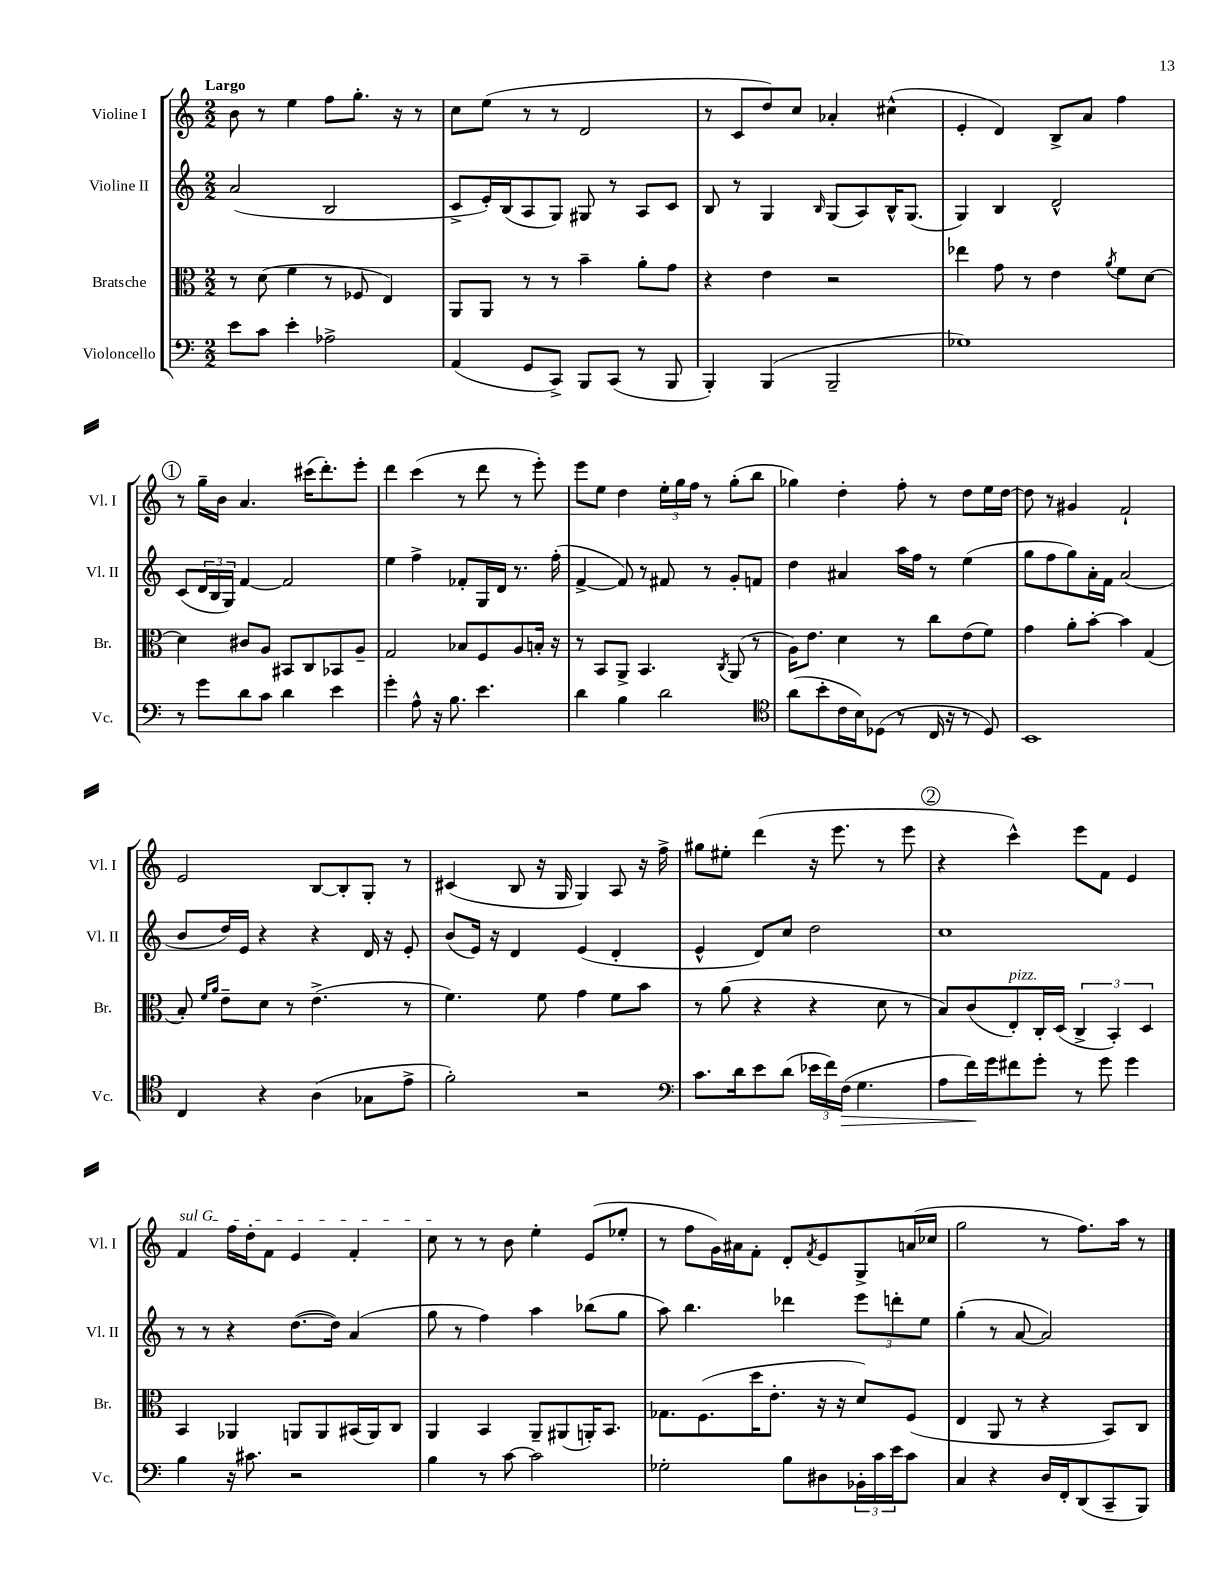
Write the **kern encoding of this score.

**kern	**kern	**kern	**kern
*staff4	*staff3	*staff2	*staff1
*clefF4	*clefC3	*clefG2	*clefG2
*k[]	*k[]	*k[]	*k[]
*M2/2	*M2/2	*M2/2	*M2/2
8e\L	8r	(2a/	8b\
8c\J	(8d\	.	8r
4e'\	4f\	.	4ee\
2A-^\	8r	2B/	8ff\L
.	8F-/	.	8.gg'\J
.	4E/)	.	.
.	.	.	16r
.	.	.	8r
=	=	=	=
(4AA/	8AA/L	8c^/L	8cc\L
.	8AA/J	16e'/L)	(8ee\J
.	.	(16B/J	.
8GG/L	8r	8A/	8r
8CC^/J)	8r	8G/J)	8r
8BBB/L	4b~\	8G#/	2d/
(8CC/J	.	8r	.
8r	8a'\L	8A/L	.
8BBB/	8g\J	8c/J	.
=	=	=	=
4BBB'/)	4r	8B/	8r
.	.	8r	8c/L
(4BBB/	4e\	4G/	8dd/)
.	.	.	8cc/J
.	.	16qqB/	.
2BBB~/	2r	(8G/L	4a-'/
.	.	8A/)	.
.	.	16B^^/K	(4cc#^^\
.	.	(8.G/J	.
=	=	=	=
1G-)	4ee-\	4G/)	4e'/
.	8g\	4B/	4d/)
.	8r	.	.
.	4e\	2d^^/	8B^/L
.	.	.	8a/J
.	8qa/	.	.
.	8f\L	.	4ff\
.	[8d\J	.	.
=	=	=	=
8r	4d\]	(8c/L	8r
8g\L	.	24d/L	16gg~\LL
.	.	24B/	.
.	.	.	16b\JJ
.	.	24G/JJ)	.
8d\	8c#/L	[4f/	4.a/
8c\J	8A/J	.	.
4d\	8BB#/L	2f/]	.
.	8C/	.	(16ccc#\LK
.	.	.	8.ddd'\)
4e\	8BB-/	.	.
.	8A~/J	.	8eee'\J
=	=	=	=
4g'\	2G/	4ee\	4ddd\
8A^^\	.	4ff^\	(4ccc\
16r	.	.	.
8.B\	.	.	.
.	8B-/L	8f-'/L	8r
4.e\	8F/	16G/L	8ddd\
.	.	16d/JJ	.
.	8A/	8.r	8r
.	16B'/Jk	.	8eee'\)
.	16r	(16ff'\	.
=	=	=	=
4d\	8r	[4f^/	8eee\L
.	8BB/L	.	8ee\J
4B\	8AA^/J	8f/])	4dd\
.	4.BB/	8r	.
2d\	.	8f#/	24ee'\LL
.	.	.	24gg\
.	.	.	24ff\JJ
.	.	8r	8r
.	8qC/	.	.
.	(8AA/	8g'/L	(8gg'\L
.	8r	8f/J	8bb\J
=	=	=	=
*clefC4	*	*	*
(8a\L	16A\LK)	4dd\	4gg-\)
.	8.e\J	.	.
8b'\	.	.	.
16c\L	4d\	4a#/	4dd'\
16B\J)	.	.	.
(8D-\J	.	.	.
8r	8r	16aa\LL	8ff'\
.	.	16ff\JJ	.
16C/	8cc\L	8r	8r
16r	.	.	.
8r	(8e\	(4ee\	8dd\L
8D-/)	8f\J)	.	16ee\L
.	.	.	[16dd\JJ
=	=	=	=
1BB	4g\	8gg\L	8dd\]
.	.	8ff\	8r
.	8a'\L	8gg\)	4g#/
.	[8b'\J	16a'\L	.
.	.	16f\JJ	.
.	4b\]	(2a/	2f`/
.	(4G/	.	.
=	=	=	=
4C/	8B'/)	8b/L	2e/
.	16qqf/LL	.	.
.	16qqa/JJ	.	.
.	8e~\L	16dd/L)	.
.	.	16e/JJ	.
4r	8d\J	4r	.
.	8r	.	.
(4A\	(4.e^\	4r	[8B/L
.	.	.	8B'/]
8G-\L	.	16d/	8G'/J
.	.	16r	.
8e^\J	8r	8e'/	8r
=	=	=	=
2f'\)	4.f\)	(8b/L	(4c#/
.	.	16e/Jk)	.
.	.	16r	.
.	.	4d/	8B/
.	8f\	.	16r
.	.	.	16G/
2r	4g\	(4e/	4G/)
.	8f\L	4d'/	8A/
.	8b\J	.	16r
.	.	.	16ff^\
=	=	=	=
*clefF4	*	*	*
8.c\L	8r	4e^^/	8gg#\L
.	(8a\	.	8ee#'\J
16d\k	.	.	.
8e\	4r	8d/L)	(4ddd\
(8d\J	.	8cc/J	.
24e-\LL	4r	2dd\	16r
24f\)	.	.	.
.	.	.	8.eee\
(24F\JJ	.	.	.
4.G\	.	.	.
.	8d\	.	8r
.	8r	.	8eee\
=	=	=	=
8A\L	8B/L)	1cc	4r
16f\L)	(8c/	.	.
16g\J	.	.	.
8f#\	8E'/)	.	4ccc^^\)
8g'\J	16C'/L	.	.
.	(16D/JJ	.	.
8r	6C^/	.	8eee\L
8g\	.	.	8f\J
.	6BB'/)	.	.
4g\	.	.	4e/
.	6D/	.	.
=	=	=	=
4B\	4BB/	8r	4f/
.	.	8r	.
16r	4AA-/	4r	16ff\LL
8.c#\	.	.	16dd'\J
.	.	.	8f\J
2r	8AA/L	([8.dd\L	4e/
.	8AA/	.	.
.	.	16dd\]Jk)	.
.	(16BB#/L	(4a/	4f'/
.	16AA/J)	.	.
.	8C/J	.	.
=	=	=	=
4B\	4AA/	8gg\	8cc\
.	.	8r	8r
8r	4BB/	4ff\)	8r
[8c\	.	.	8b\
2c\]	8AA~/L	4aa\	4ee'\
.	(8AA#/	.	.
.	16AA'/K)	(8bb-\L	(8e/L
.	8.BB/J	.	.
.	.	8gg\J	8ee-'/J
=	=	=	=
2G-'\	8.G-\L	8aa\)	8r
.	.	4.bb\	8ff\L
.	(8.F\	.	.
.	.	.	16g\L)
.	.	.	16a#\J
.	16dd\K	.	8f'\J
.	8.e'\J	.	.
8B\L	.	4ddd-\	8d'/L
.	.	.	8qf/
8D#\	16r	.	8e/
.	16r	.	.
24BB-'\L	8d/L)	12eee\L	8G^/
24c\	.	.	.
24e\J	.	12ddd'\	.
8c\J	(8F/J	.	(16a/L
.	.	12ee\J	.
.	.	.	16cc-/JJ
=	=	=	=
4C/	4E/	(4gg'\	2gg\
4r	8AA/	8r	.
.	8r	[8a/	.
16D/LL	4r	2a/])	8r
16FF'/J	.	.	.
(8DD/	.	.	8.ff\L)
8CC~/	8BB/L)	.	.
.	.	.	16aa\Jk
8BBB/J)	8C/J	.	8r
==	==	==	==
*-	*-	*-	*-
